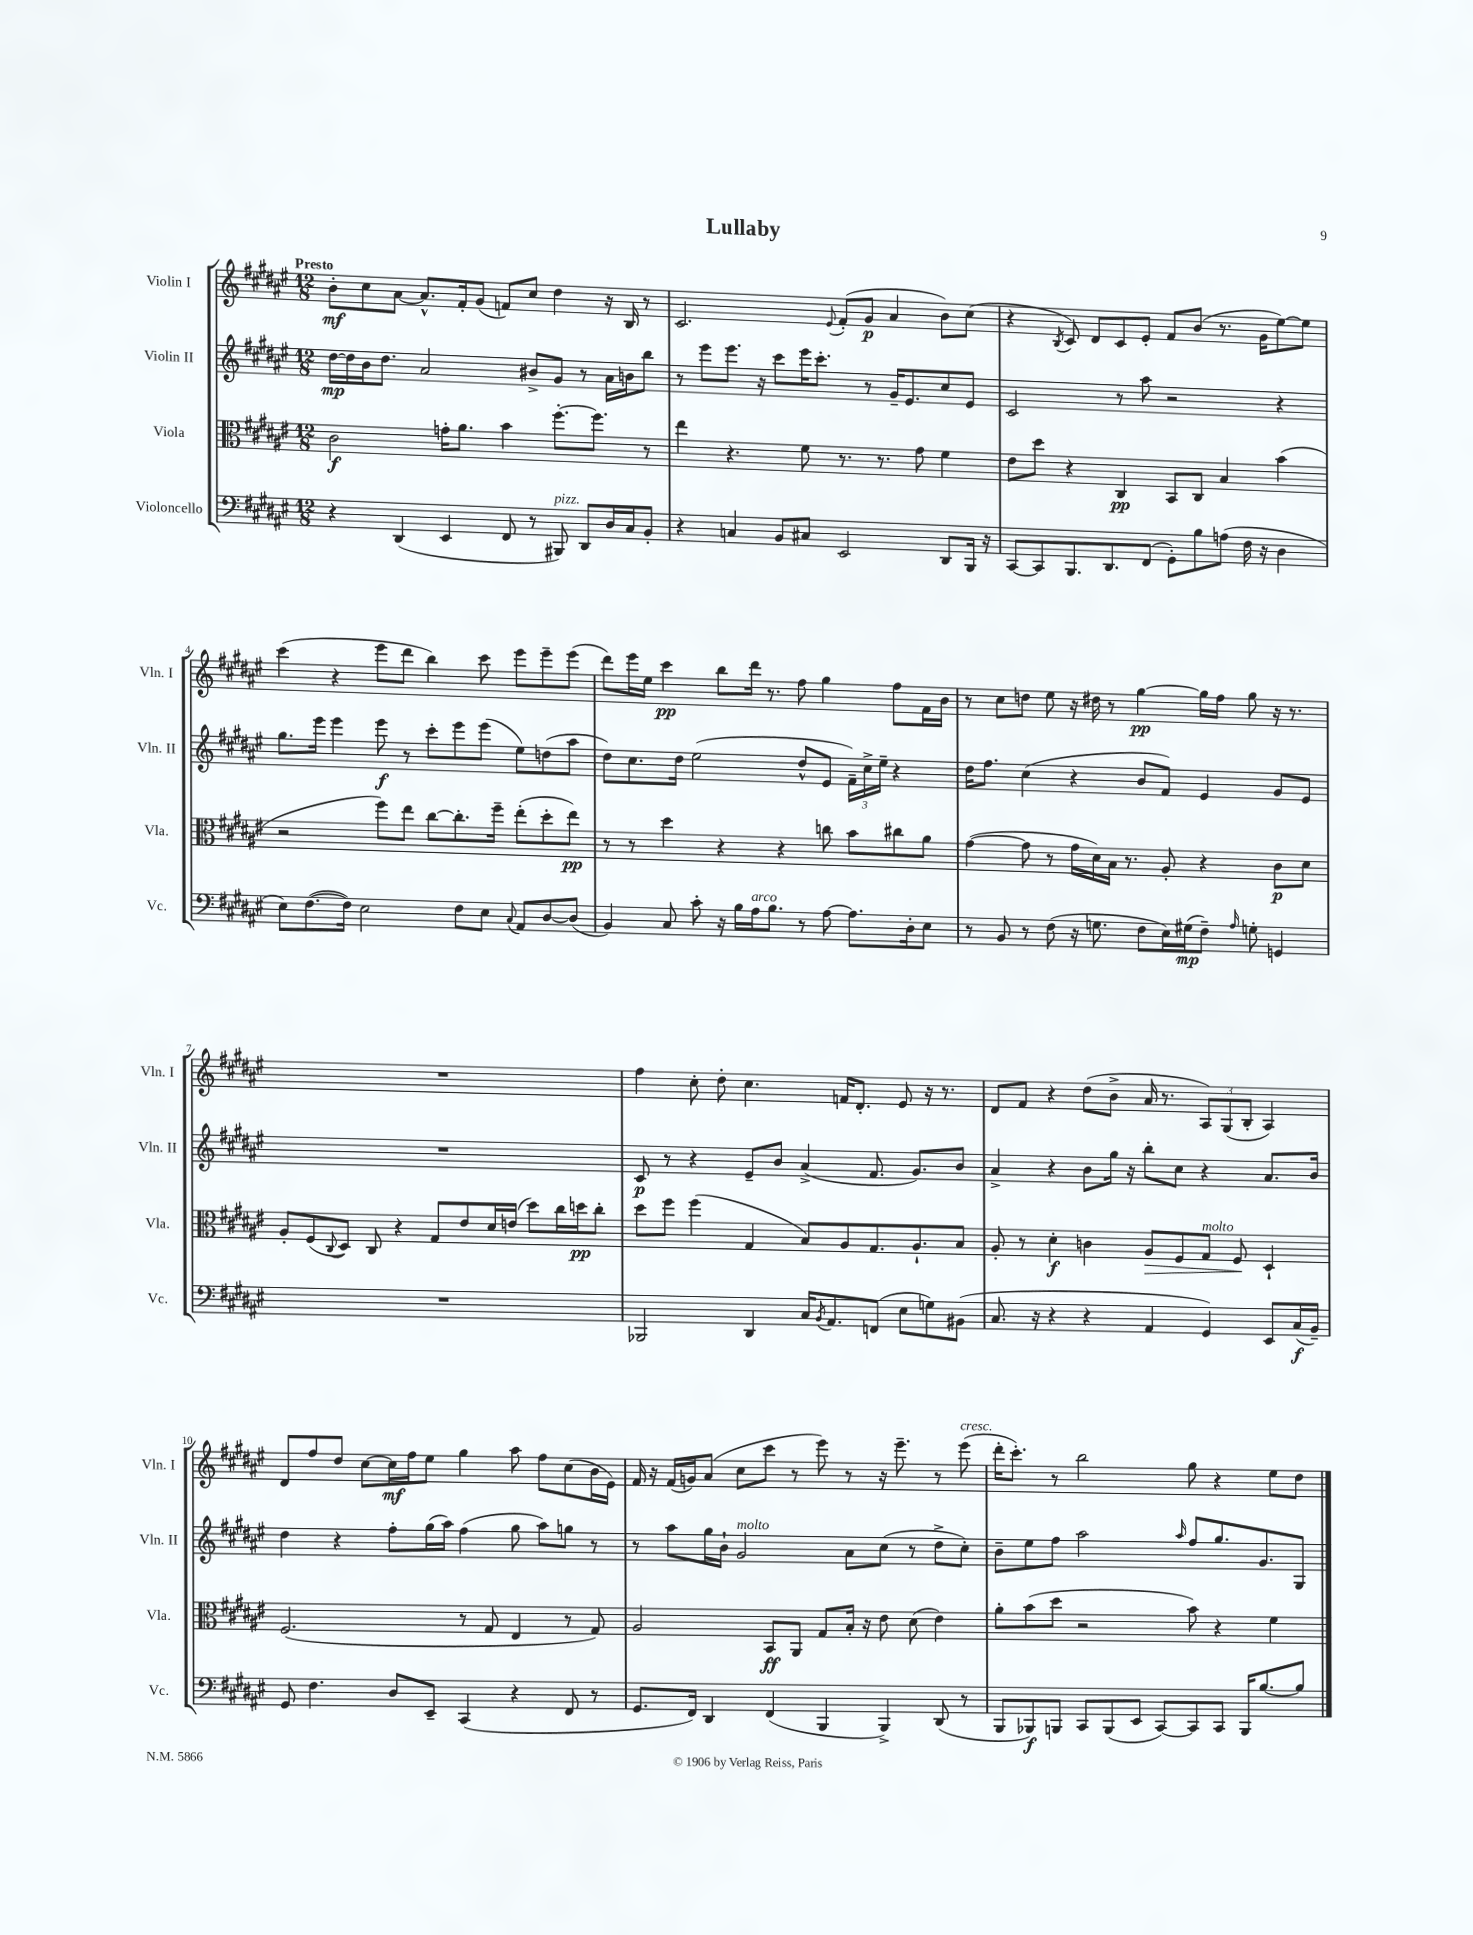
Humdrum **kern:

**kern	**kern	**kern	**kern
*staff4	*staff3	*staff2	*staff1
*clefF4	*clefC3	*clefG2	*clefG2
*k[f#c#g#d#a#e#]	*k[f#c#g#d#a#e#]	*k[f#c#g#d#a#e#]	*k[f#c#g#d#a#e#]
*M12/8	*M12/8	*M12/8	*M12/8
4r	2c#	[16dd#	8b'
.	.	16dd#]	.
.	.	16b	8cc#
.	.	8.dd#	.
(4DD#	.	.	[8a#
.	.	2a#	8.a#^^]
4EE#	16g'	.	.
.	8.a#	.	16f#'
.	.	.	(8g#
8FF#	4b	.	8f)
8r	.	8b#^	8cc#
8BBB#)	[8.ff#'	8g#	4dd#
8DD#	.	8r	.
.	8.ff#]	.	.
16D#	.	16a#	16r
16C#	.	16b	16B
8BB'	8r	8bb	8r
=	=	=	=
4r	4ee#	8r	2.c#
.	.	8eee#	.
4C	4.r	8.eee#	.
.	.	16r	.
8BB	.	8ccc#	.
8C#	8f#	16eee#	.
.	.	8.ccc#'	.
.	.	.	8qqe#
2EE#	8.r	.	(8f#'
.	.	8r	8g#
.	8.r	.	.
.	.	16g#~	4a#
.	.	8.e#	.
.	8g#	.	.
8DD#	4f#	8cc#	8b)
16BBB	.	8e#	(8cc#
16r	.	.	.
=	=	=	=
[8CC#	8e#	2c#	4r
8CC#]	8dd#	.	.
.	.	.	8qB
8.BBB	4r	.	8c#)
.	.	.	8d#
8.DD#	.	.	.
.	4C#	8r	8c#
(8FF#	.	8aa#	8e#'
8GG#')	8BB	2r	8f#
8B	8C#	.	(8b
(8A	4B	.	8.r
16F#	.	.	.
16r	.	.	16g#
4D#	(4b	4r	[8ee#)
.	.	.	8ee#]
=	=	=	=
8E#)	2r	8.gg#	(4ccc#
([8.F#	.	.	.
.	.	16eee#	.
.	.	4eee#	4r
16F#])	.	.	.
2E#	.	.	.
.	8ff#)	8eee#	8eee#
.	8ee#	8r	8ddd#
.	[8cc#	8ccc#'	4bb)
8F#	8.cc#']	8eee#	.
8E#	.	(8eee#	8ccc#
.	16ff#~	.	.
8qqC#	.	.	.
8AA#	(8ee#'	8ee#)	8eee#
[8D#	8dd#'	(8dd	8eee#~
(8D#]	8ee#)	8aa#	(8eee#
=	=	=	=
4BB)	8r	8dd#)	8ddd#)
.	8r	8.cc#	16eee#
.	.	.	16ee#
8C#	4dd#	.	4ccc#
.	.	16dd#	.
8c#'	.	(2ee#	.
16r	4r	.	8bb
16B	.	.	.
16A#	.	.	16ddd#
8.B	.	.	8.r
.	4r	.	.
8r	.	8dd#^^	8ff#
[8A#	8cc	8e#	4gg#
8.A#]	8b	24f#~)	.
.	.	24cc#^	.
.	.	24ee#~	.
.	8cc#	4r	8ff#
16D#'	.	.	.
8E#	8a#	.	16f#
.	.	.	16b
=	=	=	=
8r	([4g#	16dd#	8r
.	.	8.ff#	.
8BB	.	.	8cc#
8r	8g#]	(4cc#	8dd
(8F#	8r	.	8ee#
16r	16g#	4r	16r
8.G	16d#)	.	16dd#
.	16B	.	8r
.	8.r	.	.
8F#	.	8b	[4gg#
16E#)	8A#'	8f#)	.
(16G#	.	.	.
8F#~)	4r	4e#	16gg#]
.	.	.	16ff#
16qqA#	.	.	.
8G'	.	.	8gg#
4GG	8c#	8g#	16r
.	.	.	8.r
.	8d#	8e#	.
=	=	=	=
1.r	8A#'	1.r	1.r
.	(8F#	.	.
.	8qqC#	.	.
.	8D#)	.	.
.	8C#	.	.
.	4r	.	.
.	8G#	.	.
.	8e#	.	.
.	16d#	.	.
.	(16e	.	.
.	8dd#)	.	.
.	16cc#	.	.
.	16dd	.	.
.	8cc#'	.	.
=	=	=	=
2BBB-	8dd#	8c#	4ff#
.	8ff#	8r	.
.	(4ff#	4r	8cc#'
.	.	.	8dd#'
4DD#	4G#	8e#~	4.cc#
.	.	8b	.
16C#	8B)	(4a#^	.
8qBB	.	.	.
8.AA#	.	.	.
.	8A#	.	16f
.	.	.	8.d#'
(8FF	8.G#	8.f#	.
8E#	.	.	8e#
.	8.A#`	8.g#)	.
8G)	.	.	16r
.	.	.	8.r
(8BB#	8B	8b	.
=	=	=	=
8.C#	8A#'	4a#^	8d#
.	8r	.	8f#
16r	.	.	.
4r	4d#'	4r	4r
4r	4c	8b	(8dd#
.	.	16gg#	8b^
.	.	16r	.
4AA#	8A#	8bb'	16a#
.	.	.	8.r
.	8F#	8cc#	.
4GG#)	8G#	4r	12A#)
.	.	.	(12G#
.	8F#	.	.
.	.	.	12B'
8EE#	4D#`	8.a#	4A#)
(16C#	.	.	.
16BB~)	.	16b	.
=	=	=	=
8GG#	(2.F#	4dd#	8d#
4.F#	.	.	8ff#
.	.	4r	8dd#
.	.	.	[8cc#
8D#	.	8ff#'	16cc#]
.	.	.	16ff#
8EE#~	.	(16gg#	8ee#
.	.	16aa#)	.
(4CC#	8r	(4ff#	4gg#
.	8G#	.	.
4r	4E#	8gg#	8aa#
.	.	8aa#)	8ff#
8FF#	8r	8gg	(8cc#
8r	8G#)	8r	16b
.	.	.	16e#)
=	=	=	=
8.GG#	2A#	8r	16f#
.	.	.	16r
.	.	8aa#	(16f#
16FF#)	.	.	16g)
4DD#	.	16gg#	(8a#
.	.	16b`	.
.	.	2g#	8cc#
(4FF#	8BB	.	8ccc#
.	8AA#	.	8r
4BBB	8G#	.	8eee#)
.	16B'	8a#	8r
.	16r	.	.
4BBB^)	8e#	(8cc#	16r
.	.	.	8.eee#~
.	(8d#	8r	.
(8DD#	4e#)	8dd#^	8r
8r	.	8cc#')	(8eee#
=	=	=	=
8BBB	8a#'	8b~	16ddd#'
.	.	.	8.ccc#')
8BBB-)	(8b	8ee#	.
8BBB	8dd#	8ff#	8r
8CC#	2r	2aa#	2bb
(8BBB	.	.	.
8EE#	.	.	.
[8CC#)	.	.	.
.	.	16qqaa#	.
8CC#]	8b)	8ff#	8gg#
8CC#	4r	8.gg#	4r
16BBB	.	.	.
[8.B	.	8.g#	.
.	4f#	.	8ee#
8B]	.	8G#	8dd#
==	==	==	==
*-	*-	*-	*-
